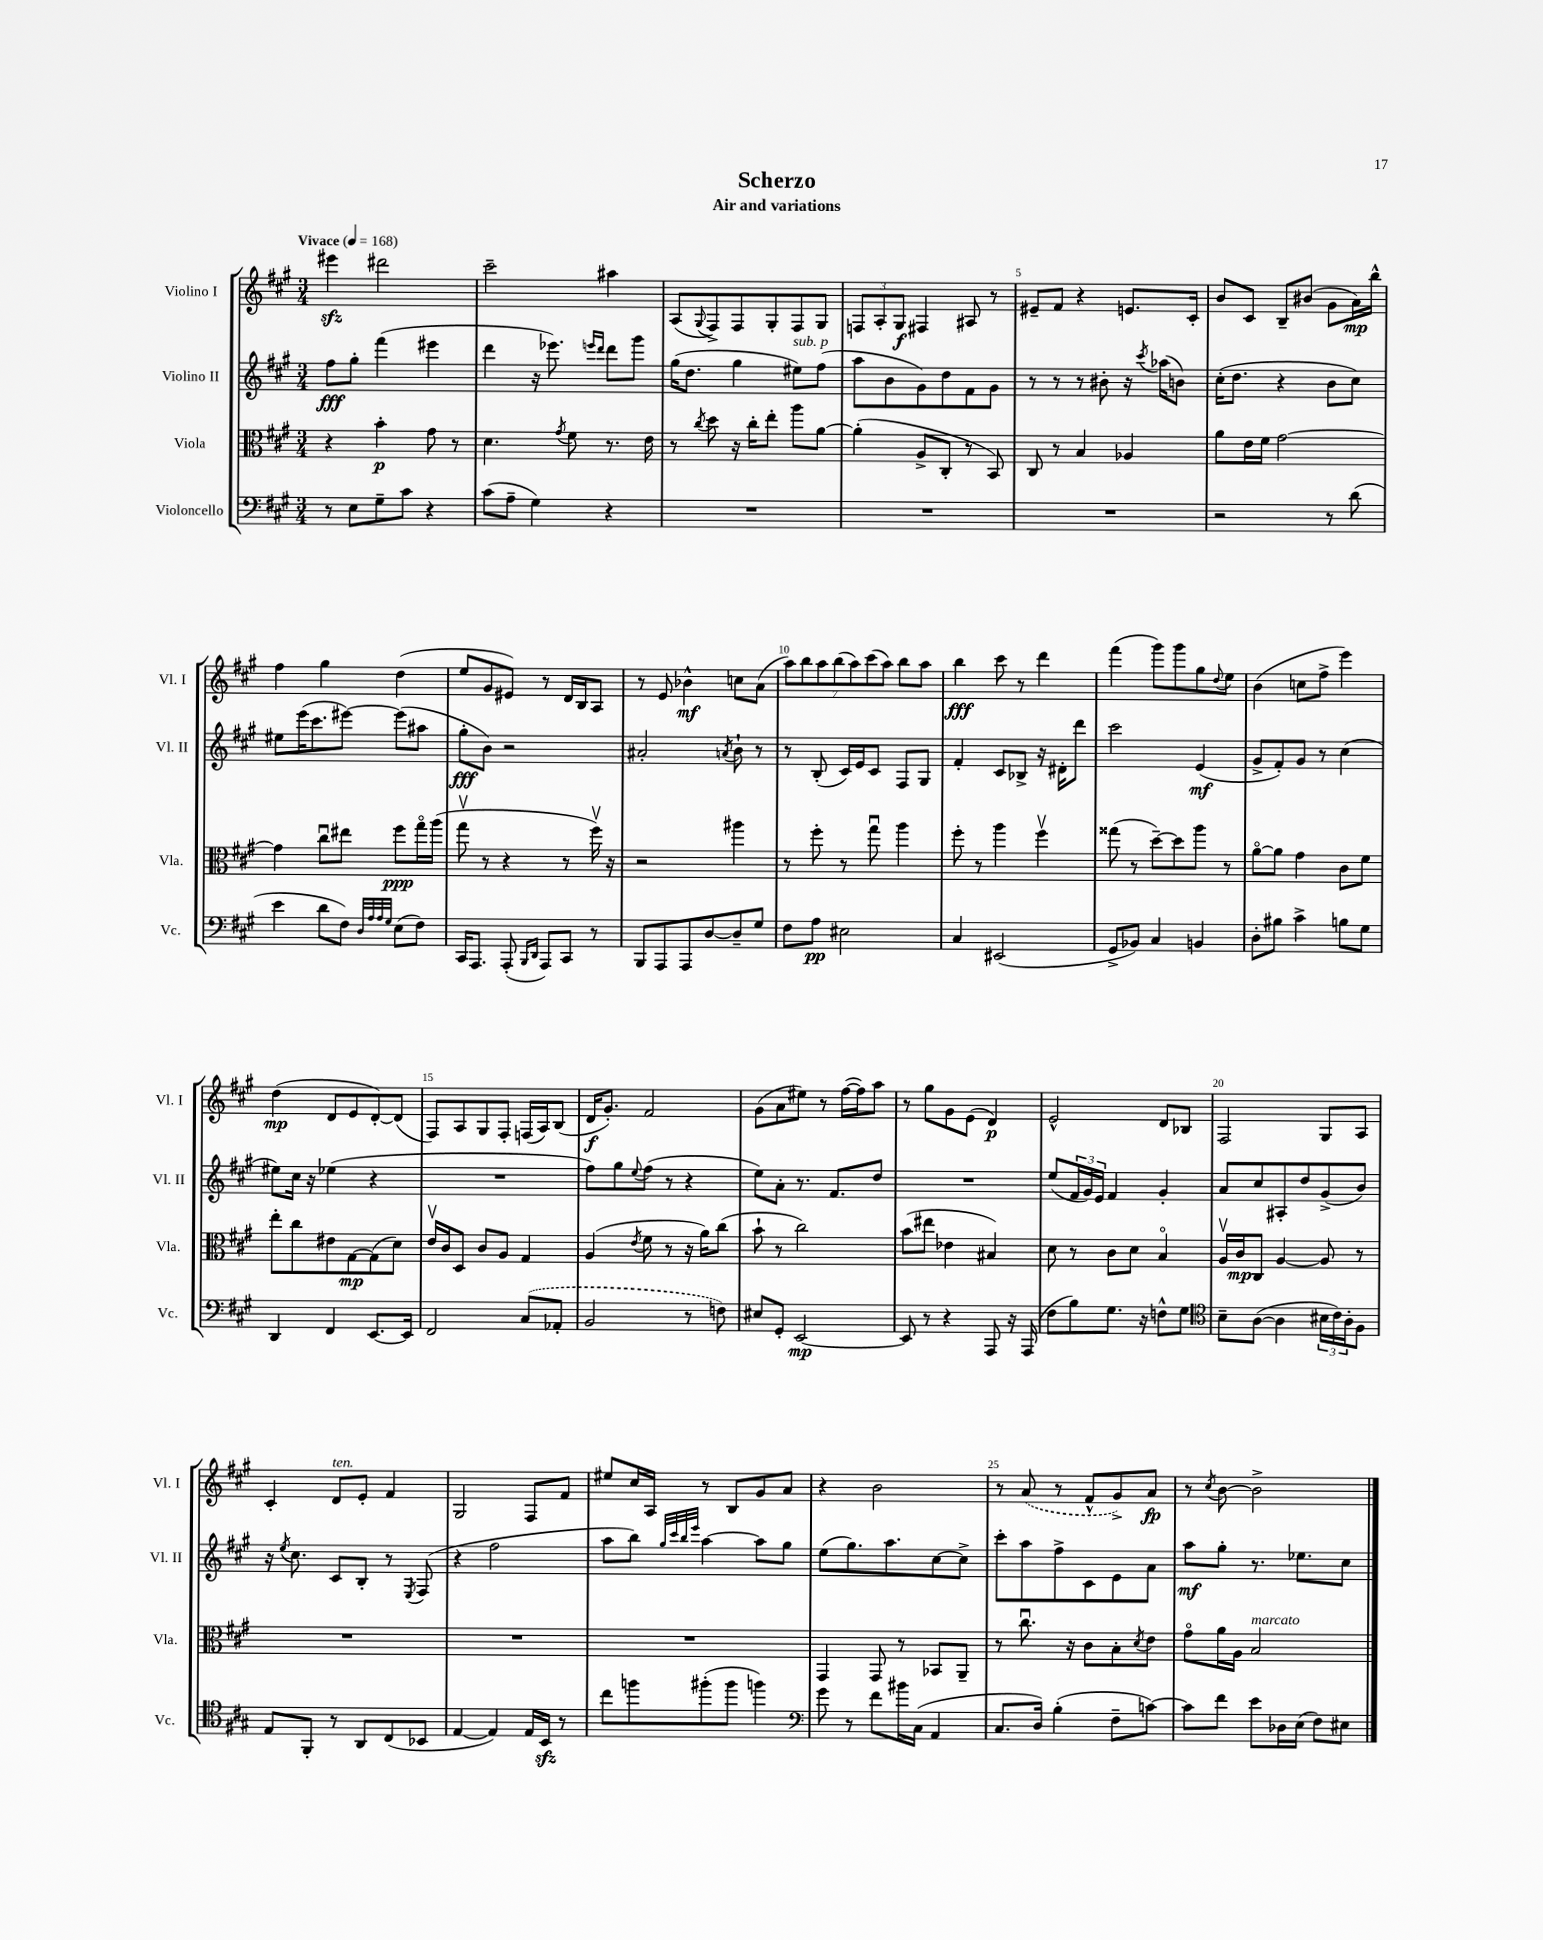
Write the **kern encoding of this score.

**kern	**kern	**kern	**kern
*staff4	*staff3	*staff2	*staff1
*clefF4	*clefC3	*clefG2	*clefG2
*k[f#c#g#]	*k[f#c#g#]	*k[f#c#g#]	*k[f#c#g#]
*M3/4	*M3/4	*M3/4	*M3/4
*MM168	*MM168	*MM168	*MM168
8r	4r	8ff#	4eee#
8E	.	8gg#'	.
8G#~	4b'	(4fff#	2ddd#
8c#	.	.	.
4r	8g#	4eee#	.
.	8r	.	.
=	=	=	=
(8c#	4.d	4ddd	2ccc#~
8A~	.	.	.
4G#)	.	16r	.
.	.	8.eee-)	.
.	8qg#	.	.
.	8f#	.	.
.	.	16qqeee	.
.	.	16qqddd	.
4r	8.r	8ddd	4aa#
.	.	8ggg#	.
.	16e	.	.
=	=	=	=
2.r	8r	(16gg#	(8A
.	.	8.dd	.
.	8qcc#	.	8qqG#
.	8dd	.	8F#^)
.	16r	4gg#	8F#
.	16cc#'	.	.
.	8ee'	.	8G#'
.	8aa	8ee#)	8F#
.	[8a	(8ff#	8G#
=	=	=	=
2.r	(4a']	8aa	12F
.	.	.	12A'
.	.	8b	.
.	.	.	12G#
.	8A^	8g#)	4F#
.	8C#'	8dd	.
.	8r	8f#	8A#
.	8BB)	8g#	8r
=	=	=	=
2.r	8C#	8r	8e#~
.	8r	8r	8f#
.	4B	8r	4r
.	.	8b#'	.
.	4A-	16r	8.e
.	.	8qccc#	.
.	.	(16aa-	.
.	.	8b)	.
.	.	.	16c#'
=	=	=	=
2r	8a	(16cc#'	8b
.	.	8.dd	.
.	16e	.	8c#
.	16f#	.	.
.	[2g#	4r	8B~
.	.	.	(8b#
8r	.	8b	8g#
(8d	.	8cc#)	16a)
.	.	.	16bb^^
=	=	=	=
4e	4g#]	8ee#	4ff#
.	.	(16eee	.
.	.	8.ccc#	.
8d	8cc#u	.	4gg#
8F#)	8ee#	[8eee#)	.
32qqD	.	.	.
32qqA	.	.	.
32qqA	.	.	.
32qqG#	.	.	.
(8E	8ff#	(8eee#]	(4dd
8F#)	16gg#o	8aa#	.
.	(16aa	.	.
=	=	=	=
16CC#	8gg#v	8gg#'	8ee
8.AAA	.	.	.
.	8r	8b)	8g#
(8AAA'	4r	2r	8e#)
16qqBBB	.	.	.
16qqDD	.	.	.
8AAA)	.	.	8r
8CC#	8r	.	16d
.	.	.	16B
8r	16ff#v)	.	8A
.	16r	.	.
=	=	=	=
8BBB	2r	2a#'	8r
8AAA	.	.	8e
8AAA	.	.	4b-^^
[8D	.	.	.
.	.	8qa	.
8D~]	4aa#	8b`	8cc
8G#	.	8r	(8a
=	=	=	=
8F#	8r	8r	14aa)
.	.	.	14bb
8A	8ff#'	(8B'	.
.	.	.	14aa
.	.	.	(14bb
2E#	8r	16c#)	.
.	.	.	14aa)
.	.	16e	.
.	.	.	(14ccc#
.	8gg#u	8c#	.
.	.	.	14aa)
.	4aa	8F#	8bb
.	.	8G#	8aa
=	=	=	=
4C#	8ff#'	4f#'	4bb
.	8r	.	.
(2EE#	4aa	8c#	8ccc#
.	.	8B-^	8r
.	4ff#v	16r	4ddd
.	.	16d#'	.
.	.	8ddd	.
=	=	=	=
8GG#^	(8gg##	2ccc#	(4fff#
8BB-)	8r	.	.
4C#	[8dd~)	.	8ggg#)
.	8dd]	.	8ggg#
4BB	8aa	(4e	8gg#
.	.	.	8qqdd
.	8r	.	8ee
=	=	=	=
8D'	[8ao	8g#^	(4b
8B#	8a]	8f#')	.
4c#^	4g#	8g#	8cc
.	.	8r	8ff#^
8B	8c#	(4cc#	4eee)
8G#	8f#	.	.
=	=	=	=
4DD	8ee'	8ee#)	(4dd
.	8cc#	16cc#	.
.	.	16r	.
4FF#	8e#	(4ee-	8d
.	[8G#	.	8e
[8.EE	(8G#]	4r	[8d')
.	8d)	.	(8d]
16EE]	.	.	.
=	=	=	=
2FF#	16ev	2.r	8F#)
.	16c#	.	.
.	8D	.	8A
.	8c#	.	8G#
.	8A	.	8F#'
(8C#	4G#	.	(16F
.	.	.	16A)
8AA-'	.	.	(8B
=	=	=	=
2BB	(4A	8ff#)	16d
.	.	.	8.g#')
.	.	8gg#	.
.	8qe	8qqee	.
.	8f#	(8ff#	2f#
.	8r	8r	.
8r	16r	4r	.
.	16a)	.	.
8F)	(8cc#	.	.
=	=	=	=
8E#	8b`	8ee)	(8g#
8GG#'	8r	8a'	8a
[2EE	2cc#)	8.r	8ee#)
.	.	.	8r
.	.	8.f#	.
.	.	.	([16ff#
.	.	.	16ff#])
.	.	8dd	8aa
=	=	=	=
8EE]	(8b	2.r	8r
8r	8ee#	.	8gg#
4r	4e-	.	8g#
.	.	.	(8e
8AAA	4B#)	.	4d)
16r	.	.	.
(16AAA	.	.	.
=	=	=	=
8F#	8d	(8ee	2e^^
8B)	8r	24f#	.
.	.	24g#)	.
.	.	24e	.
8.G#	8c#	4f#	.
.	8d	.	.
16r	.	.	.
8F^^	4Bo	4g#'	8d
8G#	.	.	8B-
=	=	=	=
*clefC4	*	*	*
8B~	16Av	8a	2F#
.	16c#	.	.
([8A	8C#	8cc#	.
4A]	[4A	8A#'	.
.	.	8dd	.
24B#	8A]	(8g#^	8G#
24c#)	.	.	.
24A'	.	.	.
8F#	8r	8b)	8A
=	=	=	=
8E	2.r	16r	4c#'
.	.	8qee	.
.	.	8.cc#	.
8FF#'	.	.	.
8r	.	8c#	8d
8AA	.	8B'	8e'
(8C#	.	8r	4f#
.	.	8qE	.
8BB-	.	(8F#	.
=	=	=	=
[4E	2.r	4r	2G#
4E])	.	2ff#	.
16E	.	.	8F#
16BB	.	.	.
8r	.	.	8f#
=	=	=	=
8cc#	2.r	8aa	8ee#
8ff	.	8bb)	16cc#
.	.	.	16A
.	.	32qqgg#	.
.	.	32qqccc#	.
.	.	32qqbb	.
.	.	32qqeee	.
(8ff#'	.	[4aa	8r
8ff#	.	.	8B
4ff)	.	8aa]	8g#
.	.	8gg#	8a
=	=	=	=
*clefF4	*	*	*
8g#	4GG#	(8ee	4r
8r	.	8.gg#)	.
8f#	8GG#	.	2b
.	.	8.aa	.
16b#	8r	.	.
(16C#	.	.	.
4AA	8BB-	[8cc#	.
.	8AA~	8cc#^]	.
=	=	=	=
8.C#	8r	8ccc#'	8r
.	8.cc#u	8aa	(8a
16D)	.	.	.
(4B'	.	8ff#^	8r
.	16r	.	.
.	8c#	8c#	8f#^^
8F#~	8B'	8e	8g#^)
.	8qd	.	.
[8c)	8e	8a	8a
=	=	=	=
8c]	8g#o	8aa	8r
.	.	.	8qcc#
8f#	16a	8gg#'	[8b
.	16A	.	.
8e	2B	8.r	2b^]
16D-	.	.	.
(16E	.	8.ee-	.
8F#)	.	.	.
8E#	.	8cc#	.
==	==	==	==
*-	*-	*-	*-
